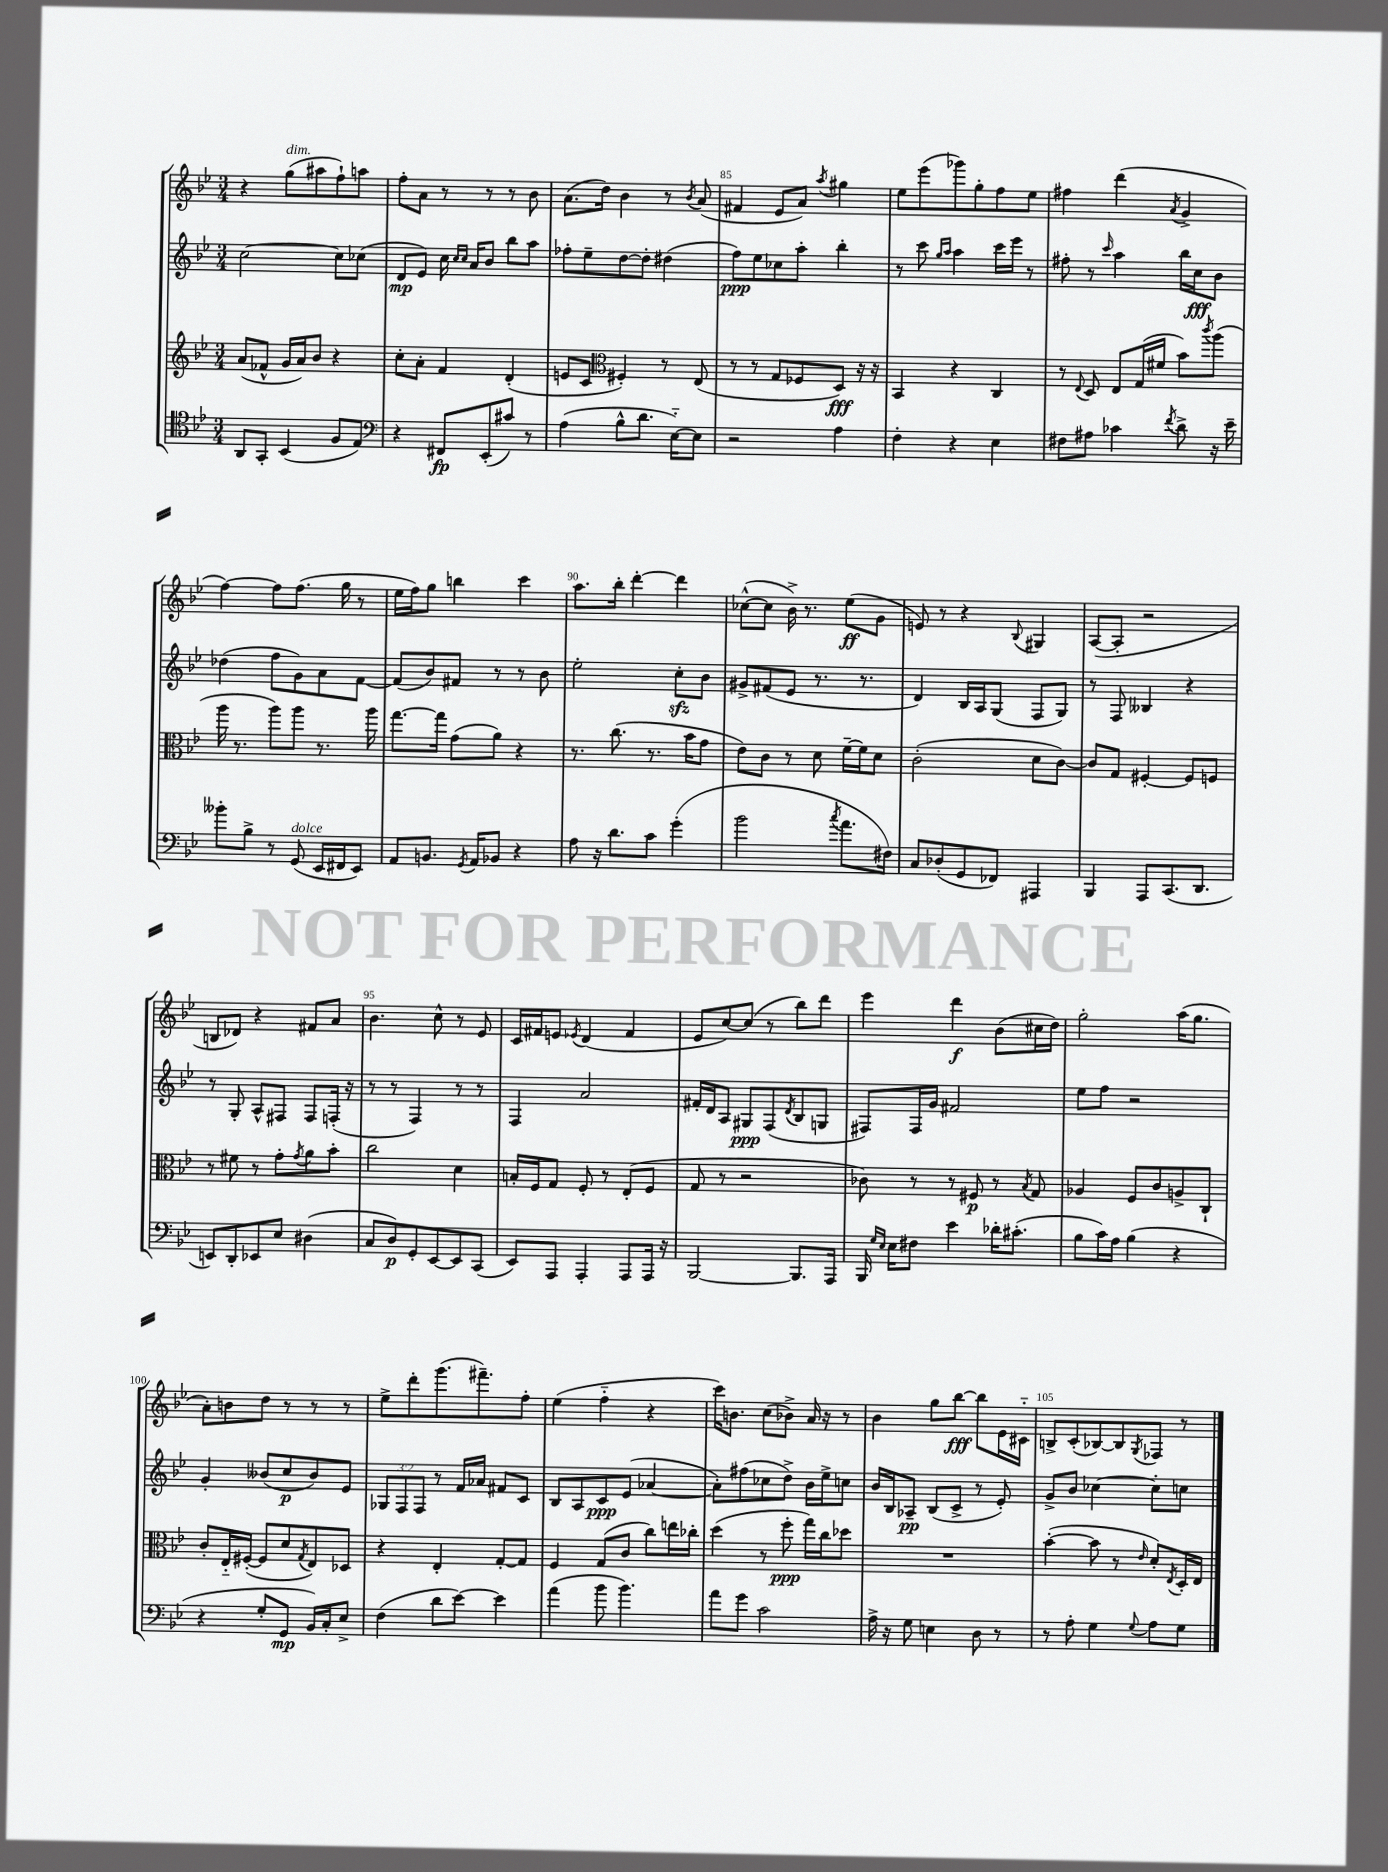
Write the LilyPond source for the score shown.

<<
\new StaffGroup <<
\new Staff = "s0" {
    \clef treble \key bes \major \numericTimeSignature \time 3/4
    r4 g''8^\markup { \italic "dim." }( ais''8 f''8-!) a''8 |
    f''8-. a'8 r8 r8 r8 bes'8 |
    a'8.( d''16) bes'4 r8 \acciaccatura { bes'8 } a'8( |
    fis'4 ees'8 a'8) \acciaccatura { a''8 } gis''4 |
    ees''8 ees'''8( ges'''8) g''8-. f''8 ees''8 |
    fis''4 d'''4( \acciaccatura { a'8 } g'4-> |
    f''4~) f''8 f''8.( g''16 r8 |
    ees''16 f''16) g''8 b''4 c'''4 |
    a''8. bes''16-. d'''4~-. d'''4 |
    ces''8~-^( ces''8 bes'16->) r8. ees''8\ff( g'8 |
    e'8) r8 r4 \appoggiatura { bes8 } gis4 |
    a8~( a8-. r2 |
    b8 des'8) r4 fis'8 a'8 |
    bes'4. c''8-^ r8 ees'8 |
    c'16 fis'16 e'8 \acciaccatura { ees'8 } d'4( fis'4 |
    ees'8 c''8~) c''8( r8 bes''8) d'''8 |
    ees'''4 d'''4\f bes'8( cis''16 d''16) |
    g''2-. a''16( g''8. |
    a'8-.) b'8 d''8 r8 r8 r8 |
    ees''8-> d'''8-. g'''8.( fis'''8.--) f''8-. |
    ees''4( f''4-_ r4 |
    c'''16) b'8. c''8( bes'8->) a'16 r16 r8 |
    bes'4 g''8 bes''8~\fff bes''8 ees'16 cis'16-_ |
    b8-> c'8-.( bes8~) bes8 \acciaccatura { g8 } fes8 r8 \bar "|." |
}
\new Staff = "s1" {
    \clef treble \key bes \major \numericTimeSignature \time 3/4 \override Staff.TupletNumber.text = #tuplet-number::calc-fraction-text
    c''2~ c''8 ces''8( |
    d'8\mp ees'8) c''16 \grace { c''16 c''16 } a'16 bes'8 bes''8 a''8 |
    fes''8-. ees''8-- d''8~ d''8-. dis''4( |
    f''8\ppp) ees''8 ces''8 a''8-. bes''4-. |
    r8 c'''8 \grace { g''16 a''16 } a''4 c'''16 ees'''16 r8 |
    fis''8-. r8 \grace { c'''16 } a''4 bes''16 c''16\fff bes'8 |
    des''4( f''8 g'8) a'8 f'8~ |
    f'8( bes'8) fis'8 r8 r8 bes'8 |
    ees''2-. c''8-.\sfz bes'8 |
    gis'8-> fis'8( ees'8 r8. r8. |
    d'4) bes16 a16 g8( f8 g8) |
    r8 f8 beses4 r4 |
    r8 g8-. a8-^ fis8 fis8 f16-.( r16 |
    r8 r8 f4) r8 r8 |
    f4 a'2 |
    fis'16-. d'16 a8 gis8\ppp f8( \acciaccatura { d'8 } bes8 g8 |
    fis8) fis16 g'16 fis'2 |
    ees''8 f''8 r2 |
    g'4-. beses'8( c''8\p beses'8) ees'8 |
    \tuplet 3/2 { ges8 f8 f8 } r8 f'16 aes'16 fis'8 c'8 |
    bes8 a8 c'8\ppp ees'8( aes'4~ |
    aes'8-.) fis''8( ces''8 d''8->) bes'16 ees''16-> c''8 |
    bes'16 bes16 aes8--\pp bes8( c'8-> r8 ees'8-.) |
    g'8-> bes'8 ces''4~ ces''8-. c''8 \bar "|." |
}
\new Staff = "s2" {
    \clef treble \key bes \major \numericTimeSignature \time 3/4
    a'8( fes'8-^ g'16 a'16) bes'8 r4 |
    c''8-. a'8-. f'4 d'4-.( |
    e'8 c'8 \clef alto fis4-.) r8 ees8( |
    r8 r8 g8 fes8 d8\fff) r16 r16 |
    bes,4 r4 c4 |
    r8 \appoggiatura { ees8 } d8 ees8 g16( fis'16 bes'8) \acciaccatura { c'''8 } a''8( |
    a''16 r8. a''8) a''8 r8. a''16 |
    g''8.~ g''16 g'8( a'8) r4 |
    r8. c''8.( r8. bes'16 g'8 |
    ees'8) c'8 r8 d'8 f'16~-- f'16 d'8 |
    c'2-.( d'8 c'8~) |
    c'8 g8 fis4~-. fis8 f8 |
    r8 fis'8 r8 g'8-. \acciaccatura { g'8 } a'8 bes'8-. |
    c''2 d'4 |
    b16-. f16 g8 f8-. r8 ees8-.( f8 |
    g8 r8 r2 |
    ces'8) r8 r8 fis8\p r8 \acciaccatura { bes8 } g8 |
    aes4 f8 c'8 a8-> c8-! |
    c'8-. ees16-_ fis16~-.( fis8 d'8 \acciaccatura { g8 } ees8) des8 |
    r4 ees4-. g8~-. g8 |
    f4 g8( c'8 c''8) e''16 ces''16-. |
    d''4( r8 f''8-.\ppp g''16) c''16 des''8 |
    R2. |
    bes'4~-.( bes'8 r8 \grace { ees'16 } d'8-.) \acciaccatura { ees8 } d16-. ees16 \bar "|." |
}
\new Staff = "s3" {
    \clef tenor \key bes \major \numericTimeSignature \time 3/4
    a,8 g,8-. bes,4( f8 ees8) |
    \clef bass r4 fis,8\fp ees,8-.( cis'8) r8 |
    a4( bes8-^ d'8. ees16~-_) ees8 |
    r2 a4 |
    f4-. r4 ees4 |
    fis8 ais8 ces'4 \acciaccatura { f'8 } d'8-> r16 ees'16-- |
    beses'8-. bes8-> r8 g,8^\markup { \italic "dolce" }( ees,16 fis,16 ees,8) |
    a,8 b,8. \acciaccatura { g,8 } a,16 bes,8 r4 |
    a8 r16 d'8. c'8 g'4-.( |
    bes'2 \acciaccatura { c''8 } a'8. fis16) |
    c8 des8-.( g,8 fes,8) ais,,4 |
    bes,,4 a,,8 c,8.( d,8. |
    e,8) d,8-. ees,8 ees8 dis4( |
    c8 d8\p) g,8-. ees,8~ ees,8 c,8( |
    ees,8) a,,8 a,,4-. a,,8 a,,16 r16 |
    bes,,2~ bes,,8. a,,16 |
    bes,,16 \grace { g16 ees16 } ees16 fis8 ees'4 des'16-. cis'8.-.( |
    bes8 c'16) a16 bes4( r4 |
    r4 g8-. g,8\mp bes,16) c16-. ees8-> |
    f4( d'8 ees'8~) ees'4 |
    a'4( bes'8 bes'4.) |
    a'8 g'8 c'2 |
    a16-> r16 g8 e4 d8 r8 |
    r8 a8-. g4 \appoggiatura { g8 } a8 g8 \bar "|." |
}
>>
>>
\layout { \context { \Score currentBarNumber = #82 \override BarNumber.break-visibility = ##(#f #t #t) barNumberVisibility = #(every-nth-bar-number-visible 5) } }
